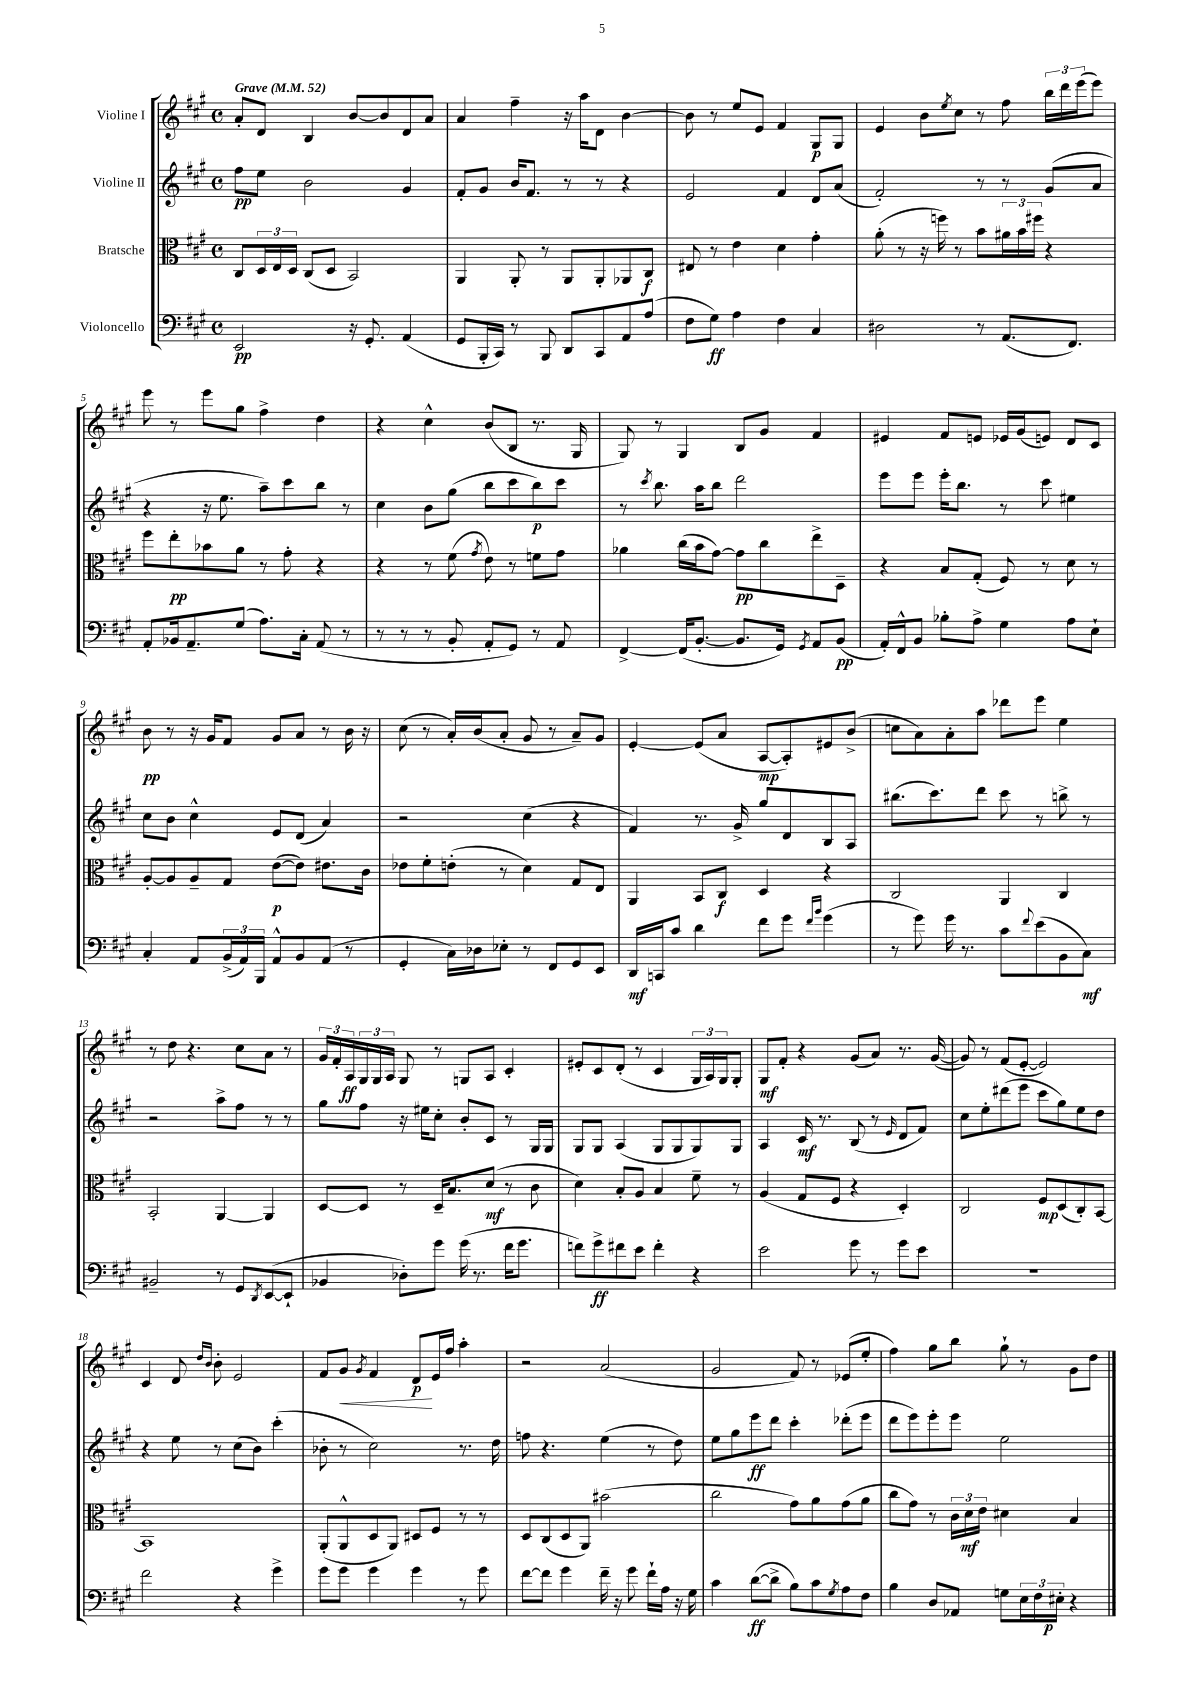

**kern	**kern	**kern	**kern
*staff4	*staff3	*staff2	*staff1
*clefF4	*clefC3	*clefG2	*clefG2
*k[f#c#g#]	*k[f#c#g#]	*k[f#c#g#]	*k[f#c#g#]
*M4/4	*M4/4	*M4/4	*M4/4
*met(c)	*met(c)	*met(c)	*met(c)
*MM52	*MM52	*MM52	*MM52
2EE	8C#	8ff#	8a'
.	24D	8ee	8d
.	24E	.	.
.	24D	.	.
.	(8C#	2b	4B
.	8D	.	.
16r	2BB)	.	[8b
8.GG#'	.	.	.
.	.	.	8b]
(4AA	.	4g#	8d
.	.	.	8a
=	=	=	=
8GG#	4AA	8f#'	4a
16BBB'	.	8g#	.
16CC#)	.	.	.
8r	8AA'	16b	4ff#~
.	.	8.f#	.
8BBB	8r	.	.
8DD	8AA	8r	16r
.	.	.	16aa
8CC#	8AA'	8r	8d
8AA	8AA-	4r	[4b
(8A	8C#	.	.
=	=	=	=
8F#	8E#	2e	8b]
8G#)	8r	.	8r
4A	4e	.	8ee
.	.	.	8e
4F#	4d	4f#	4f#
4C#	4g#'	8d	8G#
.	.	(8a	8G#
=	=	=	=
2D#	(8a'	2f#')	4e
.	8r	.	.
.	16r	.	8b
.	16ff)	.	.
.	.	.	8qee
.	8r	.	8cc#
8r	8b	8r	8r
(8.AA	24a#	8r	8ff#
.	24b	.	.
.	24ff#	.	.
.	4r	(8g#	24bb
.	.	.	24ddd
8.FF#)	.	.	.
.	.	.	(24eee
.	.	8a	8eee)
=	=	=	=
8AA'	8ff#	4r	8eee
16BB-	8ee'	.	8r
8.AA~	.	.	.
.	8b-	16r	8eee
.	.	8.ee	.
(8G#	8a	.	8gg#
8.A)	8r	8aa~)	4ff#^
.	8g#'	8ccc#	.
16C#'	.	.	.
(8AA	4r	8bb	4dd
8r	.	8r	.
=	=	=	=
8r	4r	4cc#	4r
8r	.	.	.
8r	8r	8b	4cc#^^
8BB'	(8f#	(8gg#	.
.	8qg#	.	.
8AA'	8e)	8bb	(8b
8GG#)	8r	8ccc#	8B
8r	8f	8bb)	8.r
8AA	8g#	8ccc#	.
.	.	.	16G#
=	=	=	=
[4FF#^	4a-	8r	8G#)
.	.	8qccc#	.
.	.	8.bb	8r
(16FF#]	(16cc#	.	4G#
[8.BB'	16b	16aa	.
.	[8g#)	8bb	.
8.BB]	8g#]	2ddd	8B
.	8cc#	.	8g#
16GG#)	.	.	.
8qGG#	.	.	.
8AA	8ee^	.	4f#
(8BB	8D~	.	.
=	=	=	=
16AA')	4r	8eee	4e#
16FF#^^	.	.	.
8BB	.	8eee	.
8B-'	8B	16eee'	8f#
.	.	8.bb	.
8A^	(8G#'	.	8e
4G#	8F#)	8r	16e-
.	.	.	(16g#
.	8r	8ccc#	8e)
8A	8d	4ee#	8d
8E`	8r	.	8c#
=	=	=	=
4C#'	[8A'	8cc#	8b
.	8A]	8b	8r
8AA	8A~	4cc#^^	16r
.	.	.	16g#
(24BB^	8G#	.	8f#
24AA)	.	.	.
24BBB	.	.	.
8AA^^	([8e	8e	8g#
8BB	8e])	(8d	8a
(8AA	8.e#	4a)	8r
8r	.	.	16b
.	16c#	.	16r
=	=	=	=
4GG#'	8e-	2r	(8cc#
.	8f#'	.	8r
16C#)	(8e'	.	16a')
16D-	.	.	(16b
8E-'	8r	.	8a'
8r	4d)	(4cc#	8g#
8FF#	.	.	8r
8GG#	8G#	4r	8a~)
8EE	8E	.	8g#
=	=	=	=
16DD	4AA	4f#)	[4e'
16CC	.	.	.
8c#	.	.	.
4d	8BB	8.r	(8e]
.	8C#	.	8a
.	.	16g#^	.
8f#	4D	8gg#	[8A
8g#	.	8d	8A'])
16qqf#	.	.	.
16qqb	.	.	.
(4g#	4r	8B	8e#
.	.	8A	(8b^
=	=	=	=
8r	2C#	(8.bb#	8cc
8g#)	.	.	8a)
.	.	8.ccc#)	.
16g#	.	.	8a'
8.r	.	.	.
.	.	8ddd	8aa
8c#	4AA	8ccc#	8ddd-
8qqf#	.	.	.
(8e	.	8r	8eee
8BB	4C#	8bb^	4ee
8C#)	.	8r	.
=	=	=	=
2BB#~	2BB'	2r	8r
.	.	.	8dd
.	.	.	4.r
8r	[4AA	8aa^	.
8GG#	.	8ff#	8cc#
8qDD	.	.	.
([8EE	4AA]	8r	8a
8EE`]	.	8r	8r
=	=	=	=
4BB-	[8D	8gg#	24g#
.	.	.	24f#'
.	.	.	24A
.	8D]	8ff#	24G#
.	.	.	24G#
.	.	.	24A
8D-')	8r	16r	8G#
.	.	16ee#	.
8g#	16D~	8cc#'	8r
.	8.B	.	.
(16g#	.	8b'	8G
8.r	.	.	.
.	(8d	8c#	8A
16f#	8r	8r	4c#'
8.g#	.	.	.
.	8c#	16G#	.
.	.	16G#	.
=	=	=	=
8f)	4d)	8G#	8e#'
8g#^	.	8G#	8c#
8f#	8B'	(4A	(8d'
8e	8A	.	8r
4f#'	4B	8G#	4c#
.	.	8G#	.
4r	8f#~	8G#)	24G#
.	.	.	24A)
.	.	.	24G#
.	8r	8G#	8G#'
=	=	=	=
2e	(4A	4A	8G#
.	.	.	8f#'
.	8G#	16c#	4r
.	.	8.r	.
.	8F#	.	.
8g#	4r	(8B	(8g#
8r	.	8r	8a)
.	.	16qqe	.
8g#	4D')	8d	8.r
8e	.	8f#)	.
.	.	.	([16g#
=	=	=	=
1r	2C#	8cc#	8g#])
.	.	8ee'	8r
.	.	(8ddd#	(8f#
.	.	8eee	[8e'
.	8F#	8ccc#	2e])
.	(8D	8gg#)	.
.	8C#')	8ee	.
.	[8BB	8dd	.
=	=	=	=
2f#	1BB]	4r	4c#
.	.	8ee	8d
.	.	.	16qqdd
.	.	.	16qqb
.	.	8r	8b'
4r	.	(8cc#	2e
.	.	8b)	.
4g#^	.	(4ccc#'	.
=	=	=	=
8g#	(8AA'	8b-'	8f#
8g#	8AA^^	8r	8g#
.	.	.	8qg#
4g#	8D	2cc#)	4f#
.	8AA)	.	.
4g#	8D#	.	8d
.	8F#	.	16e
.	.	.	16ff#
8r	8r	8.r	4aa'
8g#	8r	.	.
.	.	16dd	.
=	=	=	=
[8f#	8D	8ff	2r
8f#]	(8C#	4.r	.
4g#	8D	.	.
.	8AA)	.	.
16f#~	(2b#	(4ee	(2a
16r	.	.	.
8g#	.	.	.
16f#`	.	8r	.
16A	.	.	.
16r	.	8dd)	.
16G#	.	.	.
=	=	=	=
4c#	2cc#	8ee	2g#
.	.	8gg#	.
([8d	.	8eee	.
8d^]	.	8ddd	.
8B)	8g#)	4ccc#'	8f#)
8c#	8a	.	8r
8qG#	.	.	.
8A	(8g#	(8ddd-'	(8e-
8F#	8a	8eee	8ee'
=	=	=	=
4B	8cc#	8ddd	4ff#)
.	8g#)	8eee)	.
8D	8r	8eee'	8gg#
8AA-	24c#	8eee	8bb
.	24d	.	.
.	24e	.	.
8G	4d#	2ee	8gg#`
24E	.	.	8r
24F#	.	.	.
24E#'	.	.	.
4r	4B	.	8g#
.	.	.	8dd
==	==	==	==
*-	*-	*-	*-
